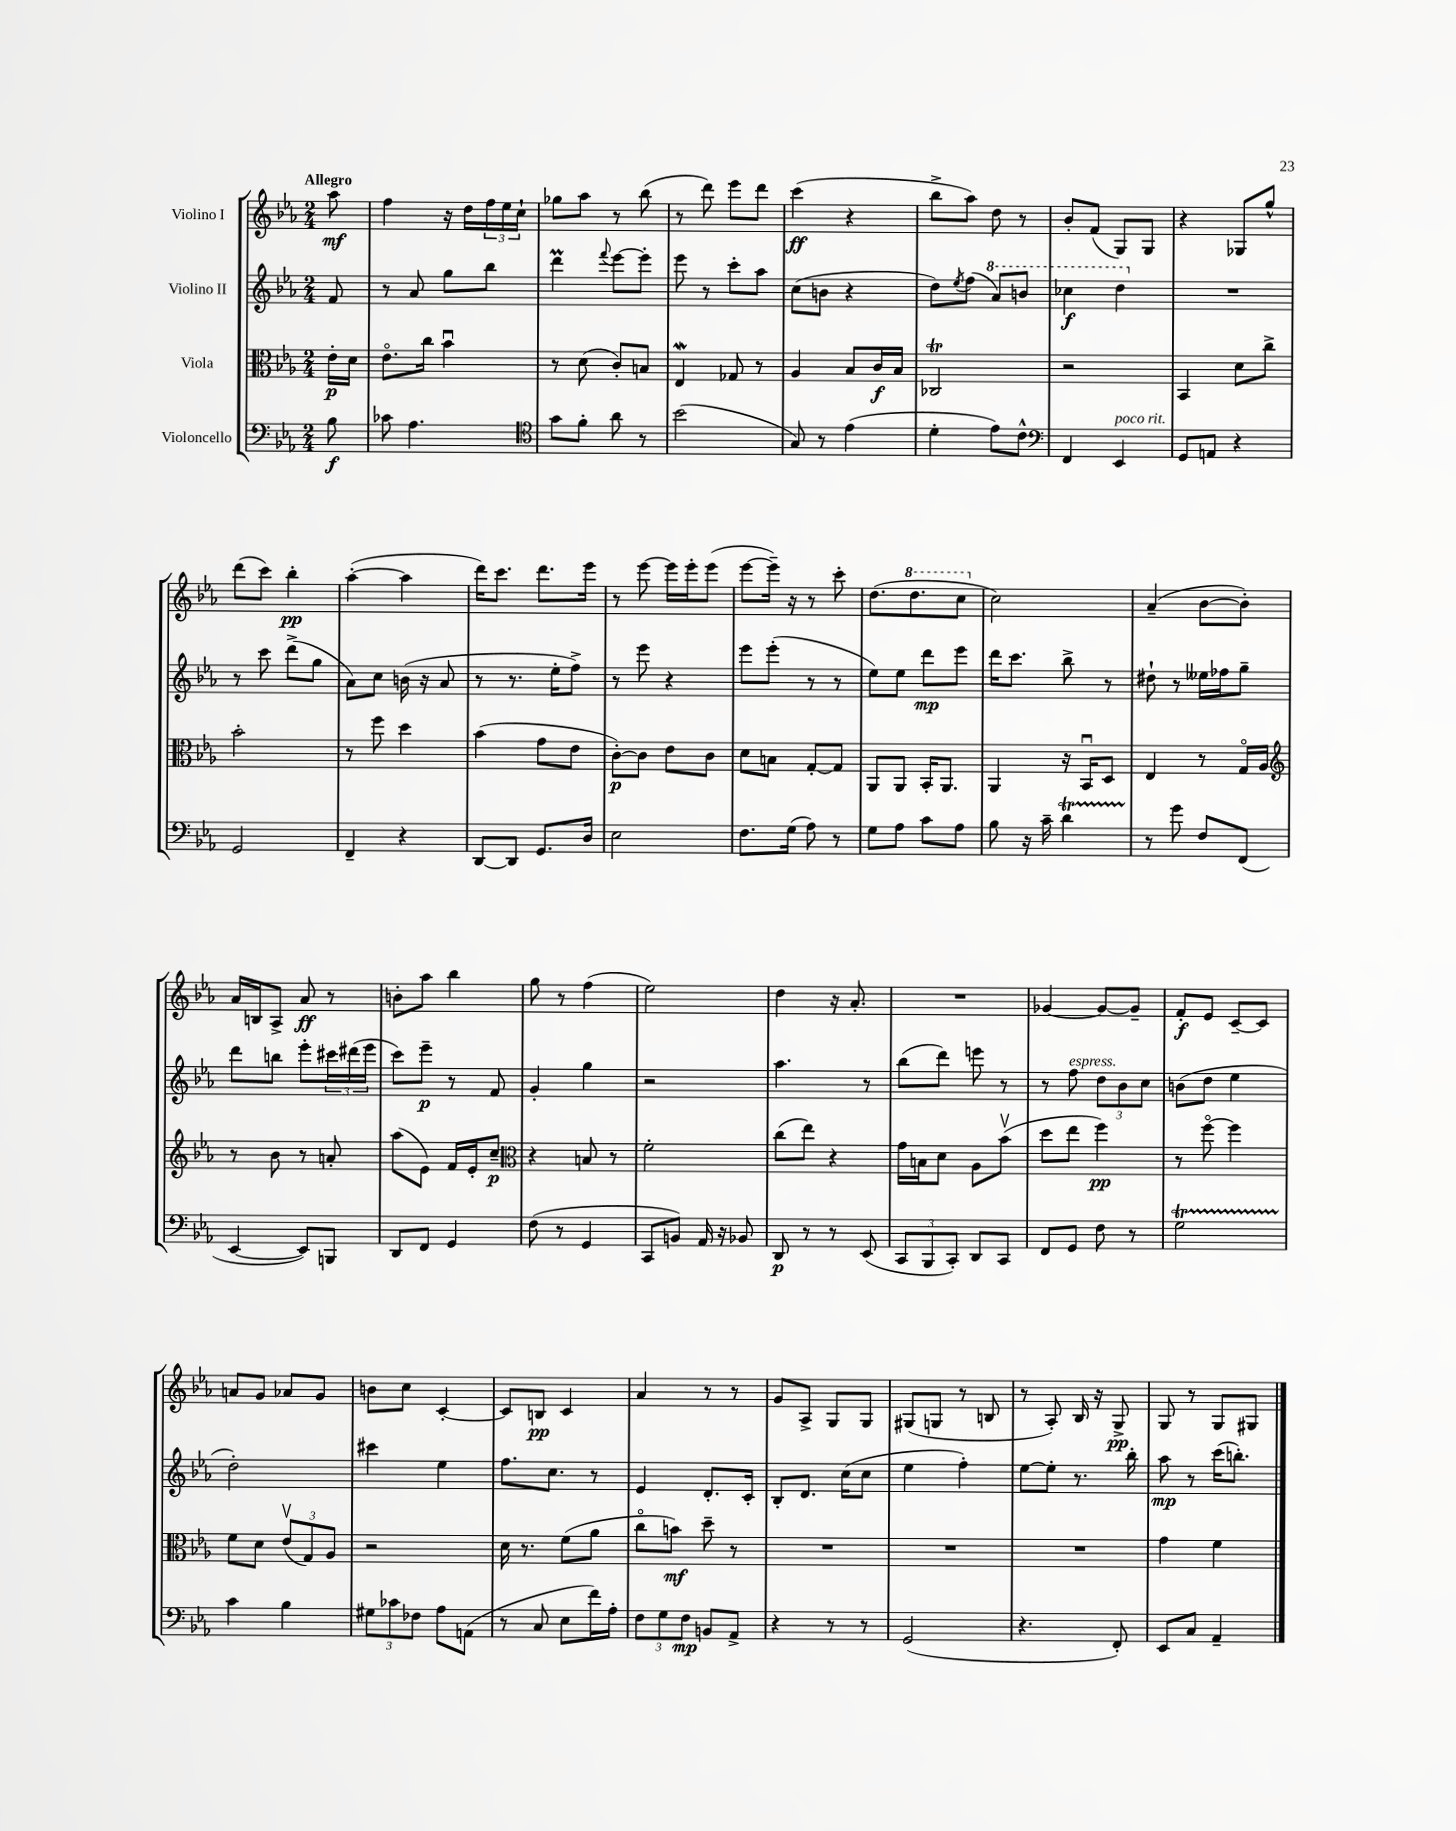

**kern	**dynam	**kern	**dynam	**kern	**dynam	**kern	**dynam
*part4	*part4	*part3	*part3	*part2	*part2	*part1	*part1
*staff4	*staff4	*staff3	*staff3	*staff2	*staff2	*staff1	*staff1
*I"Violoncello	*	*I"Viola	*	*I"Violino II	*	*I"Violino I	*
*clefF4	*	*clefC3	*	*clefG2	*	*clefG2	*
*k[b-e-a-]	*	*k[b-e-a-]	*	*k[b-e-a-]	*	*k[b-e-a-]	*
*M2/4	*	*M2/4	*	*M2/4	*	*M2/4	*
=	=	=	=	=	=	=	=
!	!	!	!	!	!	!LO:TX:a:B:t=Allegro	!
8B-\	f	16e-'\LL	p	8f/	.	8aa-\	mf
.	.	16d\JJ	.	.	.	.	.
=1	=1	=1	=1	=1	=1	=1	=1
8c-X\	.	8.e-\L	.	8r	.	4ff\	.
4.A-\	.	.	.	8a-/	.	.	.
.	.	16cc\Jk	.	.	.	.	.
.	.	4b-u\	.	8gg\L	.	16r	.
.	.	.	.	.	.	16dd\LL	.
.	.	.	.	8bb-\J	.	24ff\	.
.	.	.	.	.	.	24ee-\	.
.	.	.	.	.	.	24cc`\JJ	.
=2	=2	=2	=2	=2	=2	=2	=2
*clefC4	*	*	*	*	*	*	*
8g\L	.	8r	.	4dddm\	.	8gg-X\L	.
8f'\J	.	(8d\	.	.	.	8aa-\J	.
.	.	.	.	8qqfff/	.	.	.
8a-\	.	8c'/L)	.	[8eee-\L	.	8r	.
8r	.	8Bn/J	.	8eee-'\J]	.	(8bb-\	.
=3	=3	=3	=3	=3	=3	=3	=3
(2b-\	.	4E-w/	.	8eee-\	.	8r	.
.	.	.	.	8r	.	8ddd\)	.
.	.	8G-X/	.	8ccc'\L	.	8eee-\L	.
.	.	8r	.	8aa-\J	.	8ddd\J	.
=4	=4	=4	=4	=4	=4	=4	=4
8G/)	.	4A-/	.	(8cc\L	.	(4ccc\	ff
8r	.	.	.	8bn\J	.	.	.
(4e-\	.	8B-/L	.	4r	.	4r	.
.	.	16c/L	f	.	.	.	.
.	.	16B-/JJ	.	.	.	.	.
=5	=5	=5	=5	=5	=5	=5	=5
4d'\	.	2C-XT/	.	8dd\L)	.	8bb-^\L	.
.	.	.	.	8qee-/	.	.	.
.	.	.	.	(8ff\J	.	8aa-\J)	.
*	*	*	*	*8va	*	*	*
8e-\L)	.	.	.	8aa-/L)	.	8dd\	.
8c^^\J	.	.	.	8bbn/J	.	8r	.
=6	=6	=6	=6	=6	=6	=6	=6
*clefF4	*	*	*	*	*	*	*
4FF/	.	2r	.	4ccc-X\	f	8b-'/L	.
.	.	.	.	.	.	(8f/J	.
!LO:TX:a:i:t=poco rit.	!	!	!	!	!	!	!
4EE-/	.	.	.	4ddd\	.	8G/L)	.
.	.	.	.	.	.	8G/J	.
=7	=7	=7	=7	=7	=7	=7	=7
*	*	*	*	*X8va	*	*	*
8GG/L	.	4BB-/	.	2r	.	4r	.
8AAn/J	.	.	.	.	.	.	.
4r	.	8d\L	.	.	.	8G-X/L	.
.	.	8cc^\J	.	.	.	8gg^^/J	.
!!LO:LB:g=z
=8	=8	=8	=8	=8	=8	=8	=8
2GG/	.	2b-'\	.	8r	.	(8ddd\L	.
.	.	.	.	8ccc\	.	8ccc\J)	.
.	.	.	.	(8ddd^\L	.	4bb-'\	pp
.	.	.	.	8gg\J	.	.	.
=9	=9	=9	=9	=9	=9	=9	=9
4FF~/	.	8r	.	8a-\L)	.	([4aa-'\	.
.	.	8ff\	.	8cc\J	.	.	.
4r	.	4dd\	.	(16bn\	.	4aa-\]	.
.	.	.	.	16r	.	.	.
.	.	.	.	8a-/	.	.	.
=10	=10	=10	=10	=10	=10	=10	=10
[8DD/L	.	(4b-\	.	8r	.	16ddd\KL)	.
.	.	.	.	.	.	8.ccc\J	.
8DD/J]	.	.	.	8.r	.	.	.
8.GG/L	.	8g\L	.	.	.	8.ddd\L	.
.	.	.	.	16ee-'\KL	.	.	.
.	.	8e-\J	.	8ff^\J)	.	.	.
16D/Jk	.	.	.	.	.	16eee-\Jk	.
=11	=11	=11	=11	=11	=11	=11	=11
2E-\	.	[8c'\L)	p	8r	.	8r	.
.	.	8c\J]	.	8eee-\	.	[8eee-\	.
.	.	8e-\L	.	4r	.	16eee-\LL]	.
.	.	.	.	.	.	16eee-'\J	.
.	.	8c\J	.	.	.	(8eee-\J	.
=12	=12	=12	=12	=12	=12	=12	=12
8.F\L	.	8d\L	.	8eee-\L	.	[8eee-\L	.
.	.	8Bn\J	.	(8eee-'\J	.	16eee-~\Jk])	.
(16G\Jk	.	.	.	.	.	16r	.
8A-\)	.	[8G'/L	.	8r	.	8r	.
8r	.	8G/J]	.	8r	.	8ccc'\	.
=13	=13	=13	=13	=13	=13	=13	=13
8G\L	.	8AA-/L	.	8ee-\L)	.	(8.dd\L	.
8A-\J	.	8AA-/J	.	8ee-\J	.	.	.
*	*	*	*	*	*	*8va	*
.	.	.	.	.	.	8.ddd\	.
8c\L	.	16BB-'/KL	.	8ddd\L	mp	.	.
.	.	8.AA-/J	.	.	.	.	.
8A-\J	.	.	.	8eee-\J	.	8ccc\J	.
=14	=14	=14	=14	=14	=14	=14	=14
*	*	*	*	*	*	*X8va	*
8B-\	.	4AA-/	.	16ddd\KL	.	2cc\)	.
.	.	.	.	8.ccc\J	.	.	.
16r	.	.	.	.	.	.	.
16c~\	.	.	.	.	.	.	.
4dt\	.	16r	.	8bb-^\	.	.	.
.	.	16BB-u/KL	.	.	.	.	.
.	.	8D/J	.	8r	.	.	.
=15	=15	=15	=15	=15	=15	=15	=15
8r	.	4E-/	.	8dd#X`\	.	(4a-~/	.
8g\	.	.	.	8r	.	.	.
8F/L	.	8r	.	16ee--X\LL	.	[8b-\L	.
.	.	.	.	16ff-X\J	.	.	.
(8FF/J	.	16G/LL	.	8gg~\J	.	8b-'\J])	.
.	.	16A-/JJ	.	.	.	.	.
!!LO:LB:g=z
=16	=16	=16	=16	=16	=16	=16	=16
*	*	*clefG2	*	*	*	*	*
[4EE-/	.	8r	.	8ddd\L	.	16a-/LL	.
.	.	.	.	.	.	16Bn/J	.
.	.	8b-\	.	8bbn\J	.	8A-^/J	.
8EE-/L])	.	8r	.	8eee-'\L	.	8a-/	ff
8BBBn/J	.	8an'/	.	24ccc#X\L	.	8r	.
.	.	.	.	(24ddd#X\	.	.	.
.	.	.	.	24eee-\JJ	.	.	.
=17	=17	=17	=17	=17	=17	=17	=17
8DD/L	.	(8aa-\L	.	8ccc\L)	.	8bn'\L	.
8FF/J	.	8e-\J)	.	8eee-~\J	p	8aa-\J	.
4GG/	.	16f/LL	.	8r	.	4bb-\	.
.	.	16e-'/J	.	.	.	.	.
.	.	8cc~/J	p	8f/	.	.	.
=18	=18	=18	=18	=18	=18	=18	=18
*	*	*clefC3	*	*	*	*	*
(8F\	.	4r	.	4g'/	.	8gg\	.
8r	.	.	.	.	.	8r	.
4GG/	.	8Bn/	.	4gg\	.	(4ff\	.
.	.	8r	.	.	.	.	.
=19	=19	=19	=19	=19	=19	=19	=19
8CC/L	.	2f'\	.	2r	.	2ee-\)	.
8BBn/J)	.	.	.	.	.	.	.
16AA-/	.	.	.	.	.	.	.
16r	.	.	.	.	.	.	.
8BB-X/	.	.	.	.	.	.	.
=20	=20	=20	=20	=20	=20	=20	=20
8DD/	p	(8cc\L	.	4.aa-\	.	4dd\	.
8r	.	8ee-\J)	.	.	.	.	.
8r	.	4r	.	.	.	16r	.
.	.	.	.	.	.	8.a-'/	.
(8EE-/	.	.	.	8r	.	.	.
=21	=21	=21	=21	=21	=21	=21	=21
12CC/L	.	16g\LL	.	(8bb-\L	.	2r	.
.	.	16Bn\J	.	.	.	.	.
12BBB-/	.	.	.	.	.	.	.
.	.	8d\J	.	8ddd\J)	.	.	.
12CC'/J)	.	.	.	.	.	.	.
8DD/L	.	8A-\L	.	8eeen\	.	.	.
8CC/J	.	(8b-v\J	.	8r	.	.	.
=22	=22	=22	=22	=22	=22	=22	=22
8FF/L	.	8dd\L	.	8r	.	[4g-X/	.
!	!	!	!	!LO:TX:a:i:t=espress.	!	!	!
8GG/J	.	8ee-\J	.	8ff\	.	.	.
8F\	.	4ff\)	pp	12dd\L	.	8g-/L_	.
.	.	.	.	12b-\	.	.	.
8r	.	.	.	.	.	8g-~/J]	.
.	.	.	.	12cc\J	.	.	.
=23	=23	=23	=23	=23	=23	=23	=23
2Gt\	.	8r	.	(8bn\L	.	8f'/L	f
.	.	[8ff\	.	8dd\J	.	8e-/J	.
.	.	4ff\]	.	4ee-\	.	[8c~/L	.
.	.	.	.	.	.	8c/J]	.
!!LO:LB:g=z
=24	=24	=24	=24	=24	=24	=24	=24
4c\	.	8f\L	.	2dd'\)	.	8an/L	.
.	.	8d\J	.	.	.	8g/J	.
4B-\	.	(12e-v/L	.	.	.	8a-X/L	.
.	.	12G/)	.	.	.	.	.
.	.	.	.	.	.	8g/J	.
.	.	12A-/J	.	.	.	.	.
=25	=25	=25	=25	=25	=25	=25	=25
12G#X\L	.	2r	.	4ccc#X\	.	8bn\L	.
12c-X\	.	.	.	.	.	.	.
.	.	.	.	.	.	8cc\J	.
12F-X\J	.	.	.	.	.	.	.
8A-\L	.	.	.	4ee-\	.	[4c'/	.
(8AAn\J	.	.	.	.	.	.	.
=26	=26	=26	=26	=26	=26	=26	=26
8r	.	16d\	.	8.ff\L	.	8c/L]	.
.	.	8.r	.	.	.	.	.
8C/	.	.	.	.	.	8Bn/J	pp
.	.	.	.	8.cc\J	.	.	.
8E-\L	.	(8f\L	.	.	.	4c/	.
16f\L)	.	8a-\J	.	8r	.	.	.
16A-'\JJ	.	.	.	.	.	.	.
=27	=27	=27	=27	=27	=27	=27	=27
12F\L	.	8cc\L	.	4e-/	.	4a-/	.
12G\	.	.	.	.	.	.	.
.	.	8bn\J)	mf	.	.	.	.
12F\J	mp	.	.	.	.	.	.
8BBn/L	.	8dd~\	.	8.d'/L	.	8r	.
8AA-^/J	.	8r	.	.	.	8r	.
.	.	.	.	16c'/Jk	.	.	.
=28	=28	=28	=28	=28	=28	=28	=28
4r	.	2r	.	8B-'/L	.	8g/L	.
.	.	.	.	8.d/J	.	8A-^/J	.
8r	.	.	.	.	.	8G/L	.
.	.	.	.	(16cc\KL	.	.	.
8r	.	.	.	8cc\J	.	8G/J	.
=29	=29	=29	=29	=29	=29	=29	=29
(2GG/	.	2r	.	4ee-\	.	(8G#X/L	.
.	.	.	.	.	.	8Gn/J	.
.	.	.	.	4ff'\)	.	8r	.
.	.	.	.	.	.	8Bn/	.
=30	=30	=30	=30	=30	=30	=30	=30
4.r	.	2r	.	[8ee-\L	.	8r	.
.	.	.	.	8ee-'\J]	.	8A-'/)	.
.	.	.	.	8.r	.	16B-/	.
.	.	.	.	.	.	16r	.
8FF'/)	.	.	.	.	.	8G^/	pp
.	.	.	.	16bb-'\	.	.	.
=31	=31	=31	=31	=31	=31	=31	=31
8EE-/L	.	4g\	.	8aa-\	mp	8G/	.
8C/J	.	.	.	8r	.	8r	.
4AA-~/	.	4f\	.	(16ccc\KL	.	8G/L	.
.	.	.	.	8.bbn'\J)	.	.	.
.	.	.	.	.	.	8G#X/J	.
==	==	==	==	==	==	==	==
*-	*-	*-	*-	*-	*-	*-	*-
